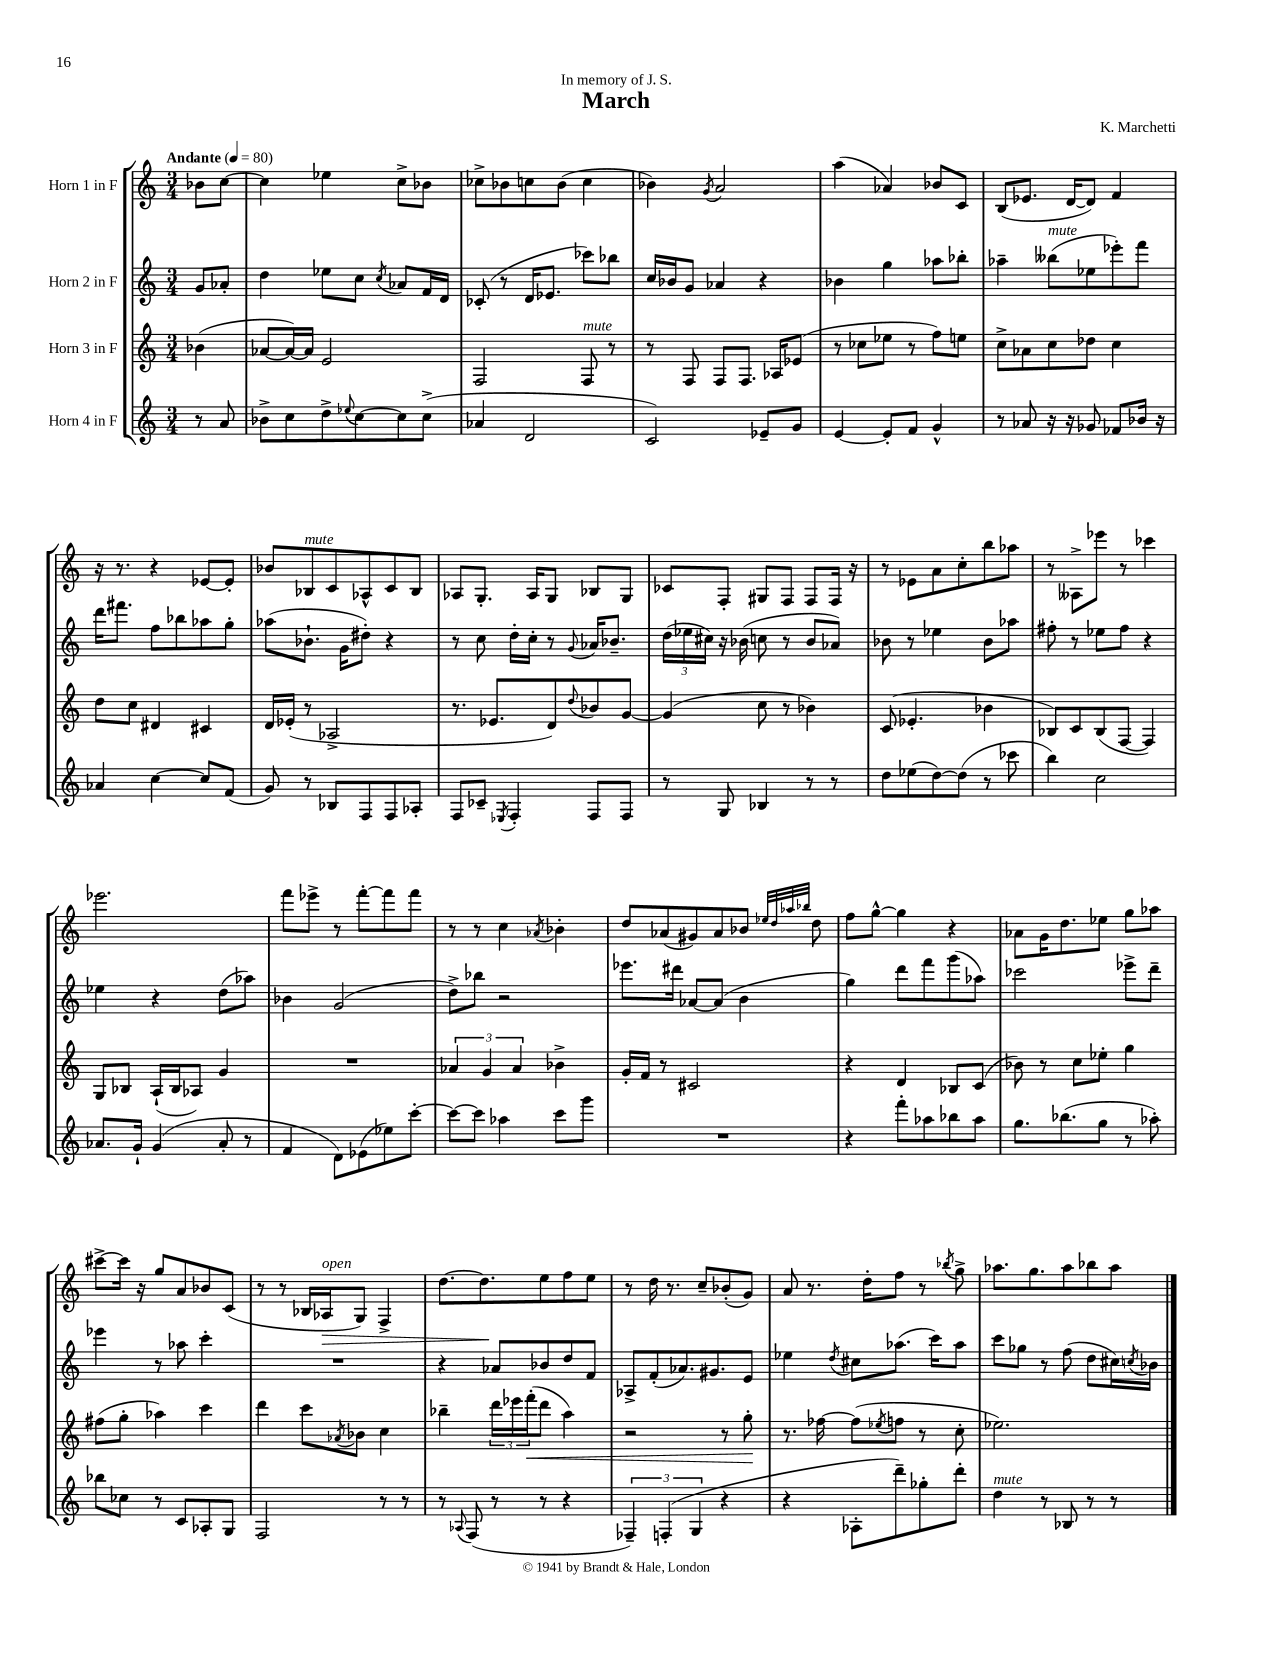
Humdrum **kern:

**kern	**kern	**dynam	**kern	**kern	**dynam
*part4	*part3	*part3	*part2	*part1	*part1
*staff4	*staff3	*staff3	*staff2	*staff1	*staff1
*I"Horn 4 in F	*I"Horn 3 in F	*	*I"Horn 2 in F	*I"Horn 1 in F	*
*clefG2	*clefG2	*	*clefG2	*clefG2	*
*k[]	*k[]	*	*k[]	*k[]	*
*M3/4	*M3/4	*	*M3/4	*M3/4	*
*MM80	*MM80	*	*MM80	*MM80	*
=	=	=	=	=	=
!	!	!	!	!LO:TX:a:B:t=Andante	!
8r	(4b-X\	.	8g/L	8b-X\L	.
8a/	.	.	8a-X'/J	[8cc\J	.
=1	=1	=1	=1	=1	=1
8b-X^\L	[8a-X/L	.	4dd\	4cc\]	.
8cc\	16a-/L_)	.	.	.	.
.	16a-/JJ]	.	.	.	.
8dd^\	2e/	.	8ee-X\L	4ee-X\	.
8qqee-X/	.	.	.	.	.
[8cc\	.	.	8cc\J	.	.
.	.	.	8qcc/	.	.
8cc\]	.	.	8a-X/L	8cc^\L	.
(8cc^\J	.	.	16f/L	8b-X\J	.
.	.	.	16d/JJ	.	.
=2	=2	=2	=2	=2	=2
4a-X/	2F/	.	(8c-X'/	8cc-X^\L	.
.	.	.	8r	8b-X\	.
2d/	.	.	16d/KL	8ccn\	.
.	.	.	8.e-X/J	.	.
.	.	.	.	(8b-\J	.
!	!LO:TX:a:i:t=mute	!	!	!	!
.	8F/	.	8ccc-X\L)	4cc\	.
.	8r	.	8bb-X\J	.	.
=3	=3	=3	=3	=3	=3
2c/)	8r	.	16cc/LL	4b-X\)	.
.	.	.	16b-X/J	.	.
.	8F/	.	8g/J	.	.
.	.	.	.	8qg/	.
.	8F/L	.	4a-X/	2a/	.
.	8.F/J	.	.	.	.
8e-X~/L	.	.	4r	.	.
.	16A-X/KL	.	.	.	.
8g/J	(8e-X/J	.	.	.	.
=4	=4	=4	=4	=4	=4
[4e/	8r	.	4b-X\	(4aa\	.
.	8cc-X\L	.	.	.	.
8e'/L]	8ee-X\J	.	4gg\	4a-X/)	.
8f/J	8r	.	.	.	.
4g^^/	8ff\L)	.	8aa-X\L	8b-X/L	.
.	8een\J	.	8bb-X'\J	8c/J	.
=5	=5	=5	=5	=5	=5
8r	8cc^\L	.	4aa-X~\	(8B/L	.
8a-X/	8a-X\	.	.	8.e-X/J	.
!	!	!	!LO:TX:a:i:t=mute	!	!
16r	8cc\	.	(8bb--X\L	.	.
16r	.	.	.	[16d/KL	.
8g-X/	8dd-X\J	.	8ee-X\	8d/J])	.
8f-X/L	4cc\	.	8eee-X'\)	4f/	.
16b-X/Jk	.	.	8fff\J	.	.
16r	.	.	.	.	.
!!LO:LB:g=z
=6	=6	=6	=6	=6	=6
4a-X/	8dd\L	.	16ddd\KL	16r	.
.	.	.	8.fff#X\J	8.r	.
.	8cc\J	.	.	.	.
[4cc\	4d#X/	.	8ff\L	4r	.
.	.	.	8bb-X\	.	.
8cc/L]	4c#X/	.	8aa-X\	[8e-X/L	.
(8f/J	.	.	8gg'\J	8e-'/J]	.
=7	=7	=7	=7	=7	=7
8g/)	16d/LL	.	(8aa-X\L	8b-X/L	.
.	(16e-X'/JJ	.	.	.	.
!	!	!	!	!LO:TX:a:i:t=mute	!
8r	8r	.	8.b-X`\J	8B-X/	.
8B-X/L	2A-X^/	.	.	8c/	.
.	.	.	16g\KL	.	.
8F/	.	.	8dd#X'\J)	8A-X^^/	.
8F/	.	.	4r	8c/	.
8A-X'/J	.	.	.	8B-/J	.
=8	=8	=8	=8	=8	=8
8F/L	8.r	.	8r	8A-X/L	.
8c-X~/J	.	.	8cc\	8.G'/J	.
.	8.e-X/L	.	.	.	.
8qE-X/	.	.	.	.	.
4F'/	.	.	16dd'\LL	.	.
.	.	.	16cc'\JJ	16A-/KL	.
.	8d/)	.	8r	8G/J	.
.	8qqdd/	.	8qqg/	.	.
8F/L	8b-X/	.	16a-X/KL	8B-X/L	.
.	.	.	8.b-X~/J	.	.
8F/J	[8g/J	.	.	8G/J	.
=9	=9	=9	=9	=9	=9
8r	(4g/]	.	(24dd\LL	8c-X/L	.
.	.	.	24ee-X\	.	.
.	.	.	24cc#X\JJ)	.	.
8G/	.	.	16r	8F'/J	.
.	.	.	(16b-X\	.	.
4B-X/	8cc\	.	8ccn\	8G#X/L	.
.	8r	.	8r	8F/J	.
8r	4b-X\)	.	8b-/L	8F/L	.
8r	.	.	8a-X/J)	16F/Jk	.
.	.	.	.	16r	.
=10	=10	=10	=10	=10	=10
8dd\L	(8c/	.	8b-X\	8r	.
(8ee-X\	4.e-X'/	.	8r	8e-X\L	.
[8dd\)	.	.	4ee-X\	8a\	.
(8dd\J]	.	.	.	8cc'\	.
8r	4b-X\	.	8b-\L	8bb\	.
8ccc-X\	.	.	8aa-X\J	8aa-X\J	.
=11	=11	=11	=11	=11	=11
4bb\)	8B-X/L)	.	8ff#X'\	8r	.
.	8c/	.	8r	8A--X^\L	.
2cc\	(8B-/	.	8ee-X\L	8eee-X\J	.
.	[8F/J	.	8ff#\J	8r	.
.	4F/])	.	4r	4ccc-X\	.
!!LO:LB:g=z
=12	=12	=12	=12	=12	=12
8.a-X/L	8G/L	.	4ee-X\	2.eee-X\	.
.	8B-X/J	.	.	.	.
16g`/Jk	.	.	.	.	.
(4g/	(16A`/LL	.	4r	.	.
.	16B-/J	.	.	.	.
.	8A-X/J)	.	.	.	.
8a-'/	4g/	.	(8dd\L	.	.
8r	.	.	8aa-X\J)	.	.
=13	=13	=13	=13	=13	=13
4f/	2.r	.	4b-X\	8fff\L	.
.	.	.	.	8eee-X^\J	.
8d\L)	.	.	(2g/	8r	.
(8e-X\	.	.	.	[8fff'\L	.
8ee-X\)	.	.	.	8fff\]	.
[8ccc'\J	.	.	.	8fff\J	.
=14	=14	=14	=14	=14	=14
8ccc\L_	6a-X/	.	8dd^\L)	8r	.
8ccc\J]	.	.	8bb-X\J	8r	.
.	6g/	.	.	.	.
4aa-X\	.	.	2r	4cc\	.
.	6a-/	.	.	.	.
.	.	.	.	8qa-X/	.
8ccc\L	4b-X^\	.	.	4b-X'\	.
8ggg\J	.	.	.	.	.
=15	=15	=15	=15	=15	=15
2.r	16g'/LL	.	8.eee-X\L	8dd/L	.
.	16f/JJ	.	.	.	.
.	8r	.	.	(8a-X/	.
.	.	.	16ddd#X\Jk	.	.
.	2c#X/	.	[8a-X/L	8g#X/)	.
.	.	.	(8a-/J]	8a-/	.
.	.	.	4b\	8b-X/J	.
.	.	.	.	32qqee-X/LLL	.
.	.	.	.	32qqdd/	.
.	.	.	.	32qqaa-X/	.
.	.	.	.	32qqbb-X/JJJ	.
.	.	.	.	8dd\	.
=16	=16	=16	=16	=16	=16
4r	4r	.	4gg\)	8ff\L	.
.	.	.	.	[8gg^^\J	.
8fff'\L	4d/	.	8ddd\L	4gg\]	.
8aa-X\	.	.	8fff\	.	.
8bb-X\	8B-X/L	.	(8ggg\	4r	.
8aa-\J	(8c/J	.	8aa-X\J)	.	.
=17	=17	=17	=17	=17	=17
8.gg\L	8b-X\)	.	2ccc-X\	8a-X\L	.
.	8r	.	.	16g\K	.
(8.bb-X\	.	.	.	8.dd\	.
.	8cc\L	.	.	.	.
8gg\J	8ee-X'\J	.	.	8ee-X\J	.
8r	4gg\	.	8eee-X^\L	8gg\L	.
8aa-X'\)	.	.	8ddd~\J	8aa-X\J	.
!!LO:LB:g=z
=18	=18	=18	=18	=18	=18
8bb-X\L	(8ff#X\L	.	4eee-X\	[8ccc#X^\L	.
8cc-X\J	8gg'\J	.	.	16ccc#\Jk]	.
.	.	.	.	16r	.
8r	4aa-X\)	.	8r	8gg/L	.
8c/L	.	.	8aa-X\	8a/	.
8A-X'/	4ccc\	.	4ccc'\	8b-X/	.
8G/J	.	.	.	(8c/J	.
=19	=19	=19	=19	=19	=19
2F/	4ddd\	.	2.r	8r	.
.	.	.	.	8r	.
.	8ccc\L	.	.	16B-X/LL	.
!	!	!	!	!LO:TX:a:i:t=open	!
!	!	!	!	!	!LO:HP:b
.	.	.	.	16A-X/J	>
.	8qa-X/	.	.	.	.
.	8b-X\J	.	.	8G/J)	.
8r	4cc\	.	.	4F^/	.
8r	.	.	.	.	.
=20	=20	=20	=20	=20	=20
8r	4bb-X~\	.	4r	[8.dd\L	.
8qqA-X/	.	.	.	.	.
(8F/	.	.	.	.	.
.	.	.	.	8.dd\]	.
8r	24ddd\LL	.	8a-X/L	.	.
.	24eee-X\	.	.	.	.
!	!	!LO:HP:b	!	!	!
.	(24fff'\J	<	.	.	.
8r	8ddd\J	.	8b-X/	8ee\	]
4r	4aa\)	.	8dd/	8ff\	.
.	.	.	8f/J	8ee\J	.
=21	=21	=21	=21	=21	=21
6F-X~/)	2r	.	8A-X^/L	8r	.
.	.	.	(8f'/	16dd\	.
(6Fn'/	.	.	.	.	.
.	.	.	.	8.r	.
.	.	.	8.a-X/)	.	.
6G/	.	.	.	.	.
.	.	.	.	8cc~/L	.
.	.	.	8.g#X/	.	.
4r	8r	.	.	(8b-X'/	.
.	8gg'\	.	8e/J	8g/J)	.
.	.	[	.	.	.
=22	=22	=22	=22	=22	=22
4r	8.r	.	4ee-X\	8a/	.
.	.	.	.	8.r	.
.	[16ff-X\	.	.	.	.
.	.	.	8qdd/	.	.
8A-X'\L	(8ff-\L]	.	8cc#X\L	.	.
.	.	.	.	16dd'\KL	.
.	8qee-X/	.	.	.	.
8ddd~\)	8ffn\J	.	(8.aa-X\J	8ff\J	.
8gg-X'\	8r	.	.	8r	.
.	.	.	16ccc\KL)	.	.
.	.	.	.	8qbb-X/	.
8ddd'\J	8cc'\	.	8aa-\J	8gg^\	.
=23	=23	=23	=23	=23	=23
!LO:TX:a:i:t=mute	!	!	!	!	!
4dd\	2.ee-X\)	.	8ccc\L	8.aa-X\L	.
.	.	.	8gg-X\J	.	.
.	.	.	.	8.gg\	.
8r	.	.	8r	.	.
8B-X/	.	.	(8ff\	8aa-\	.
8r	.	.	8dd\L	8bb-X\	.
8r	.	.	16cc#X\L)	8aa-\J	.
.	.	.	8qccn/	.	.
.	.	.	16b-X\JJ	.	.
==	==	==	==	==	==
*-	*-	*-	*-	*-	*-
